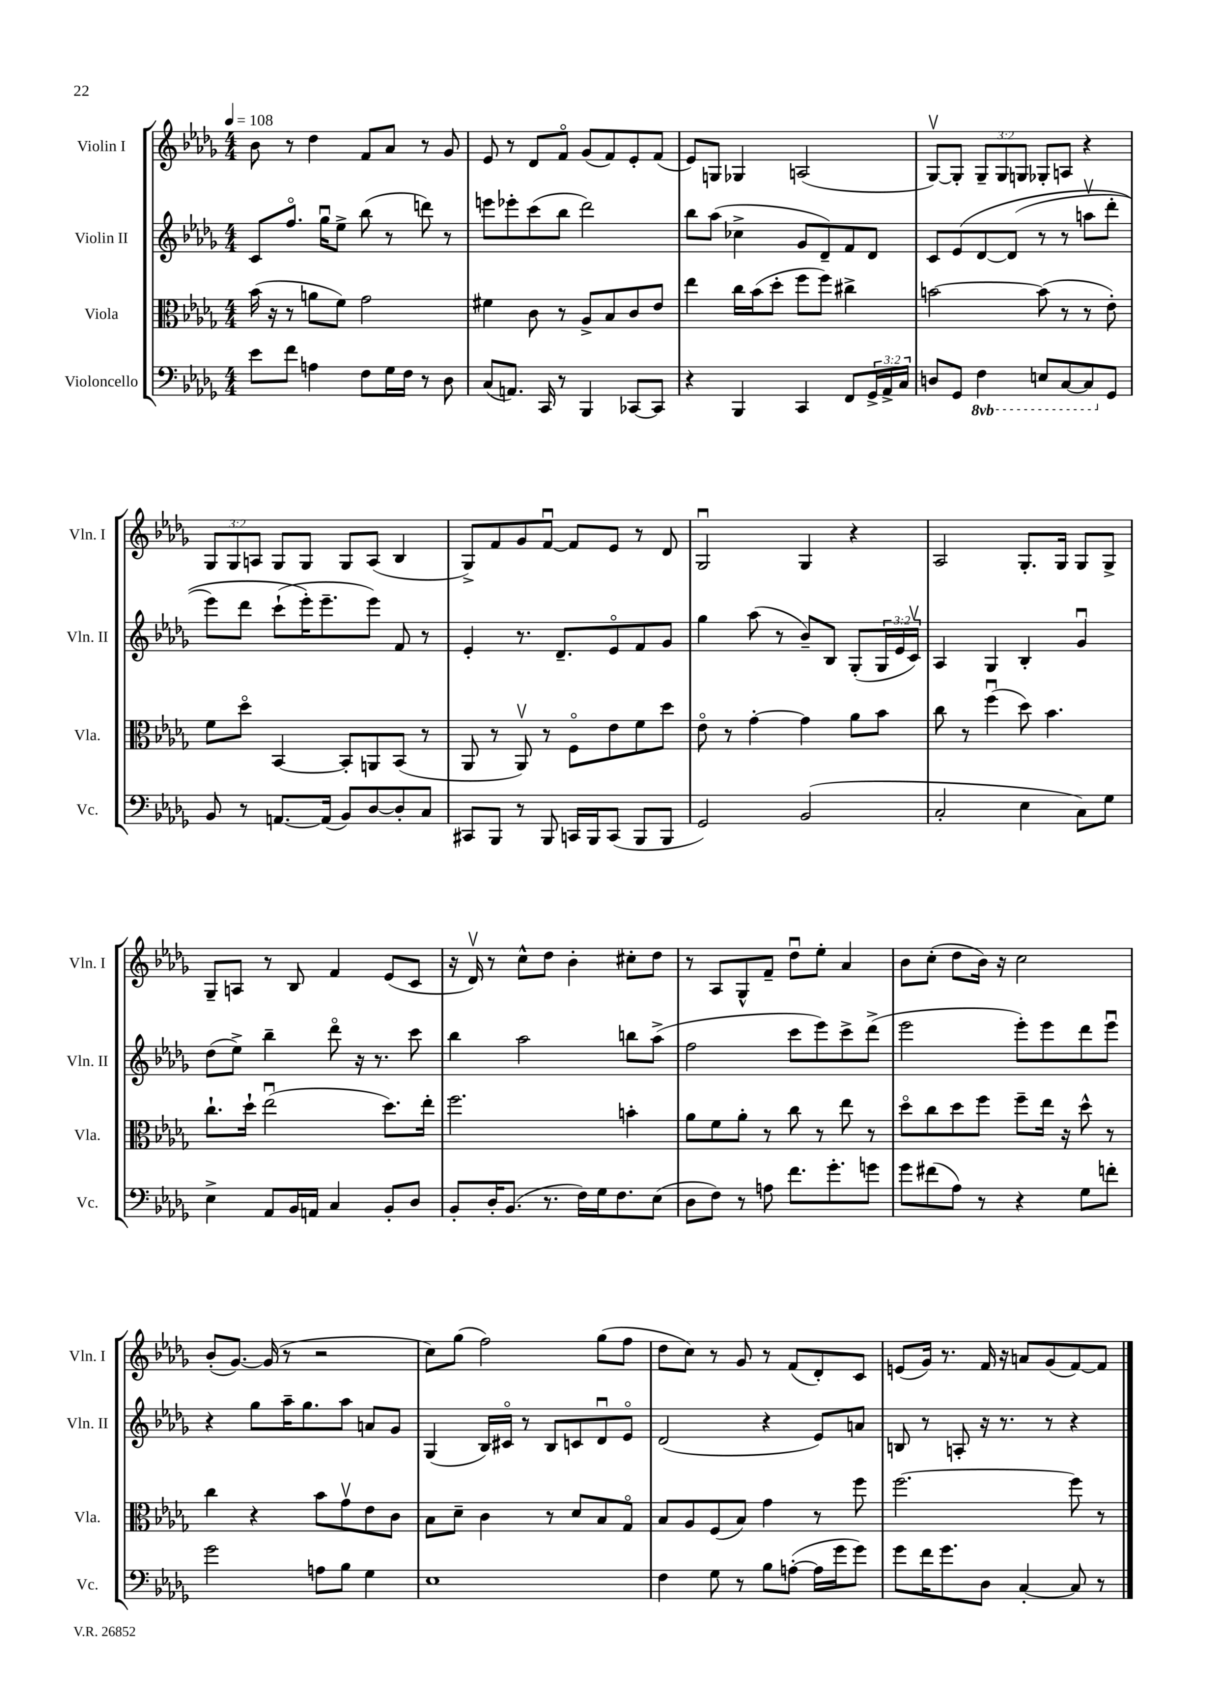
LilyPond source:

<<
\new StaffGroup <<
\new Staff = "s0" \with { instrumentName = "Violin I" shortInstrumentName = "Vln. I" } {
    \clef treble \key des \major \numericTimeSignature \time 4/4 \override Staff.TupletNumber.text = #tuplet-number::calc-fraction-text \tempo 4 = 108
    bes'8 r8 des''4 f'8 aes'8 r8 ges'8 |
    ees'8 r8 des'8 f'8\flageolet ges'8( f'8) ees'8-. f'8( |
    ees'8) g8 ges4 a2( |
    ges8~\upbow) ges8-. \tuplet 3/2 { ges8-- ges8 g8 } ges8-. a8 r4 |
    \tuplet 3/2 { ges8 ges8 a8 } ges8 ges8 ges8 a8( bes4 |
    ges8->) f'8 ges'8 f'8~\downbow f'8 ees'8 r8 des'8 |
    ges2\downbow ges4 r4 |
    aes2 ges8.-. ges16 ges8 ges8-> |
    ges8-- a8 r8 bes8 f'4 ees'8( c'8 |
    r16 des'16\upbow) r8 c''8-^ des''8 bes'4-. cis''8-. des''8 |
    r8 aes8 ges8-^ f'8-- des''8\downbow ees''8-. aes'4 |
    bes'8 c''8-.( des''8 bes'16) r16 c''2 |
    bes'8-.( ges'8.~) ges'16( r8 r2 |
    c''8) ges''8( f''2) ges''8( f''8 |
    des''8 c''8) r8 ges'8 r8 f'8( des'8-.) c'8 |
    e'8( ges'16) r8. f'16 r16 a'8 ges'8( f'8~) f'8 \bar "|." |
}
\new Staff = "s1" \with { instrumentName = "Violin II" shortInstrumentName = "Vln. II" } {
    \clef treble \key des \major \numericTimeSignature \time 4/4 \override Staff.TupletNumber.text = #tuplet-number::calc-fraction-text
    c'8 f''8.\flageolet ges''16\downbow ees''8-> bes''8( r8 d'''8) r8 |
    e'''8 ees'''8-. c'''8( bes''8 des'''2) |
    bes''8 aes''8( ces''4-> ges'8 des'8--) f'8 des'8 |
    c'8 ees'8\( des'8~ des'8( r8 r8 a''8\upbow des'''8-. |
    ees'''8) des'''8 c'''8-!( ees'''16-.\) ees'''8.-- ees'''8) f'8 r8 |
    ees'4-. r8. des'8.-- ees'8\flageolet f'8 ges'8 |
    ges''4 aes''8( r8 bes'8--) bes8 ges8-.( \tuplet 3/2 { ges16 ees'16 c'16\upbow) } |
    aes4 ges4 bes4-. ges'4\downbow |
    des''8( ees''8->) bes''4-- des'''8\flageolet r16 r8. c'''8 |
    bes''4 aes''2 b''8 aes''8->( |
    f''2 c'''8 ees'''8) c'''8-> des'''8->( |
    ees'''2 ees'''8-.) ees'''8 des'''8 ees'''8\downbow |
    r4 ges''8 aes''16-- ges''8. aes''8 a'8 ges'8 |
    ges4( bes16) cis'16\flageolet r8 bes8 c'8 des'8\downbow ees'8\flageolet |
    des'2( r4 ees'8) a'8 |
    b8 r8 a8-. r16 r8. r8 r4 \bar "|." |
}
\new Staff = "s2" \with { instrumentName = "Viola" shortInstrumentName = "Vla." } {
    \clef alto \key des \major \numericTimeSignature \time 4/4
    bes'16( r16 r8 a'8 f'8) ges'2 |
    fis'4 c'8 r8 aes8-> bes8 c'8 ees'8 |
    ees''4 c''16 bes'16( des''8-. f''8 f''8) cis''4-> |
    b'2~ b'8( r8 r8 ees'8-.) |
    f'8 des''8\flageolet bes,4~ bes,8-. a,8 bes,8( r8 |
    aes,8 r8 aes,8\upbow) r8 f8\flageolet ees'8 f'8 des''8 |
    ees'8\flageolet r8 ges'4~-. ges'4 aes'8 bes'8 |
    c''8 r8 f''4\downbow( des''8) bes'4. |
    c''8.-! des''16-! ees''2\downbow( des''8.) ees''16-. |
    f''2. b'4-. |
    aes'8 f'8 aes'8-. r8 c''8 r8 ees''8 r8 |
    des''8\flageolet c''8 des''8 f''8 f''8-- ees''16 r16 des''8-^ r8 |
    c''4 r4 bes'8 ges'8\upbow ees'8 c'8 |
    bes8 des'8-- c'4 r8 des'8 bes8 ges8\flageolet |
    bes8 aes8 f8( bes8) ges'4 r8 f''8 |
    f''2.~ f''8 r8 \bar "|." |
}
\new Staff = "s3" \with { instrumentName = "Violoncello" shortInstrumentName = "Vc." } {
    \clef bass \key des \major \numericTimeSignature \time 4/4 \override Staff.TupletNumber.text = #tuplet-number::calc-fraction-text \set Staff.ottavationMarkups = #ottavation-simple-ordinals
    ees'8 f'8 a4 f8 ges16 f16 r8 des8 |
    c8( a,8.) c,16 r8 bes,,4 ces,8~ ces,8 |
    r4 bes,,4 c,4 f,8 \tuplet 3/2 { ges,16-> aes,16-> c16 } |
    d8 ges,8 \ottava #-1 f,4 e,8 c,8~ c,8 \ottava #0 ges,8 |
    bes,8 r8 a,8.~ a,16( bes,8) des8~ des8-. c8 |
    cis,8 bes,,8 r8 bes,,8 c,16 bes,,16 c,8( bes,,8 bes,,8 |
    ges,2) bes,2( |
    c2-. ees4 c8) ges8 |
    ees4-> aes,8 bes,16 a,16 c4 bes,8-. des8 |
    bes,8-. des16-. bes,8.( r8. f16) ges16 f8. ees8( |
    des8 f8) r8 a8 f'8. ges'8.-. g'8 |
    ges'8 fis'8( aes8) r8 r4 ges8 f'8-. |
    ges'2 a8 bes8 ges4 |
    ees1 |
    f4 ges8 r8 bes8 a8~-.( a16 ges'16 ges'8) |
    ges'8 f'16 ges'8. des8 c4~-. c8 r8 \bar "|." |
}
>>
>>
\layout { \context { \Score \remove "Bar_number_engraver" } }
